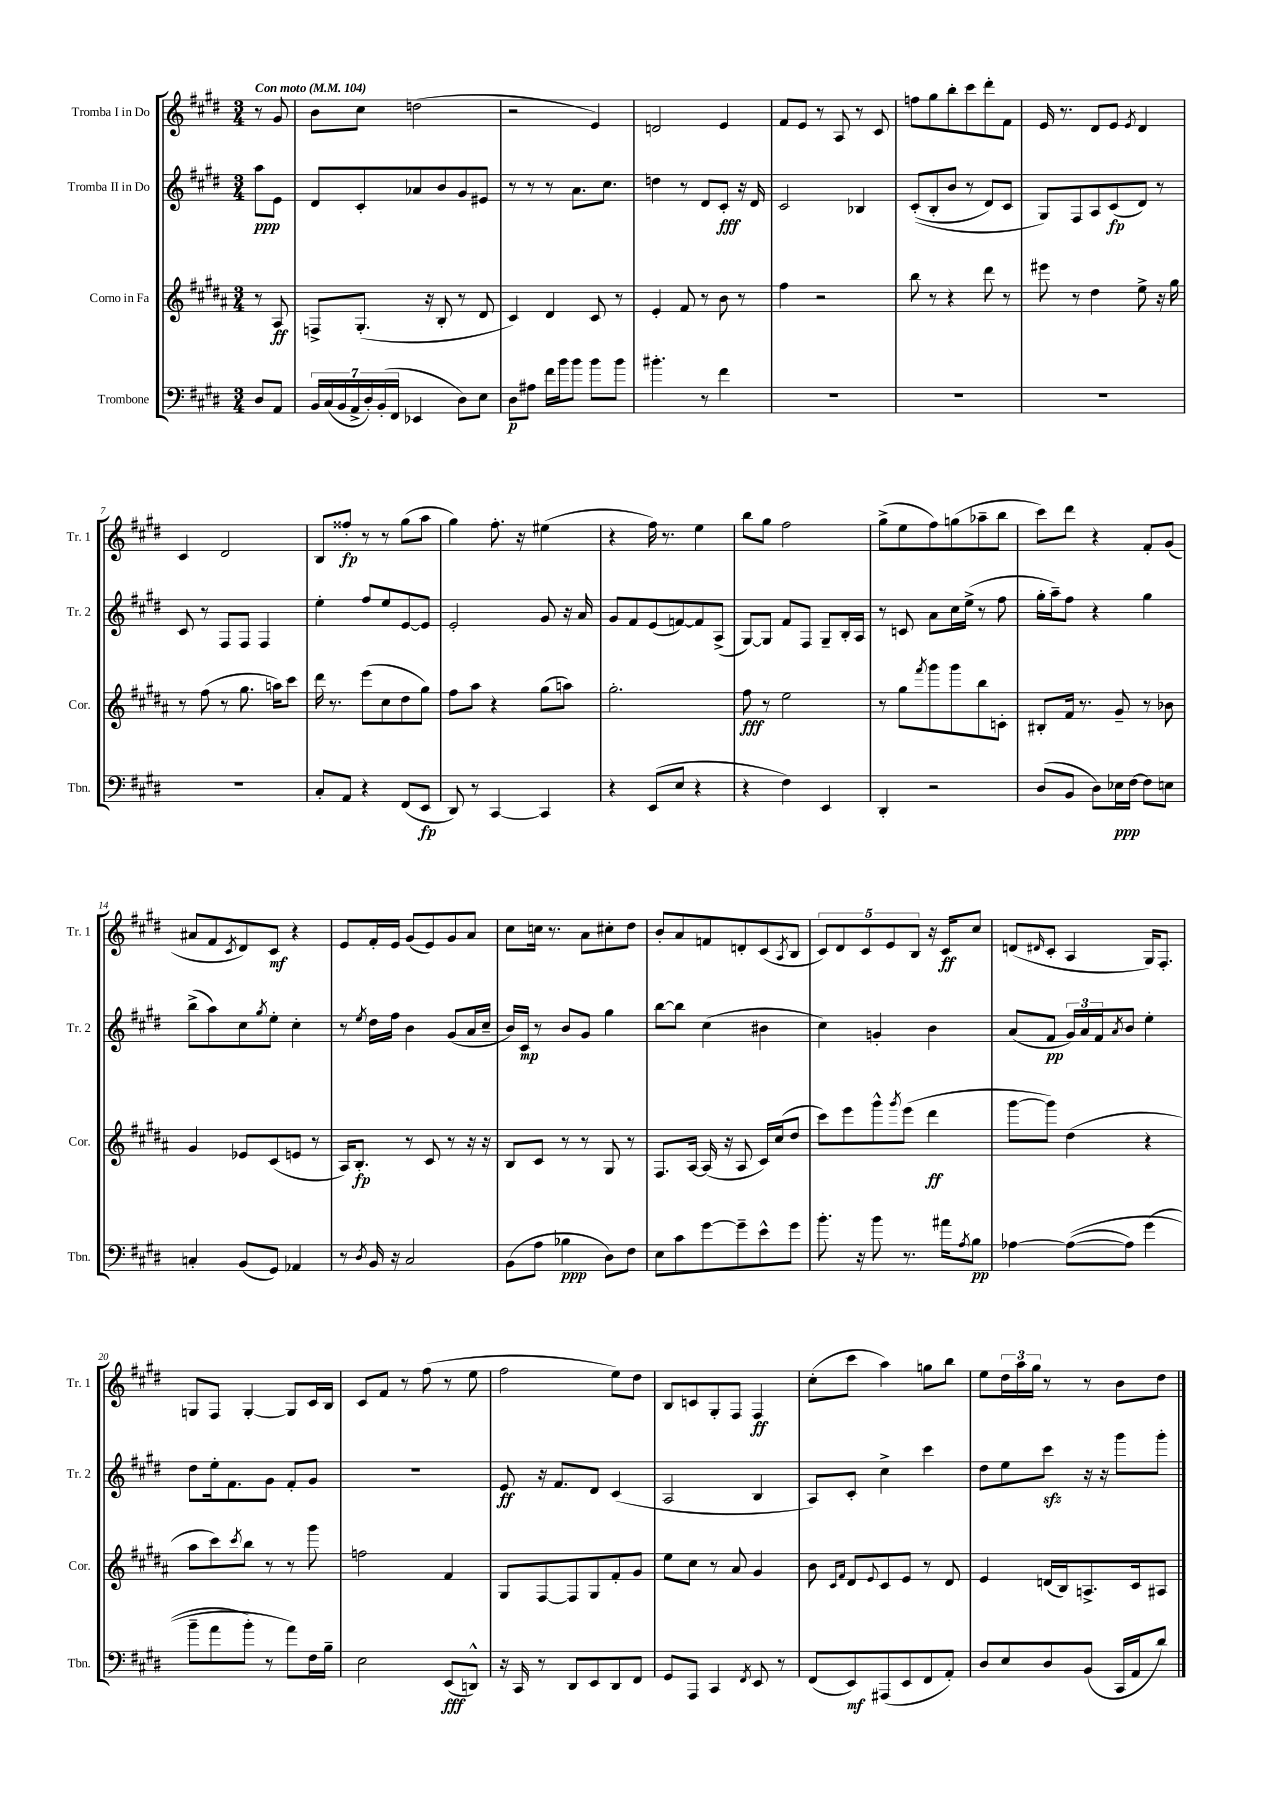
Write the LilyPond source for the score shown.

<<
\new StaffGroup <<
\new Staff = "s0" \with { instrumentName = "Tromba I in Do" shortInstrumentName = "Tr. 1" } {
    \clef treble \key e \major \numericTimeSignature \time 3/4 \partial 4 \tempo "Con moto" 4 = 104
    r8 gis'8 |
    b'8 cis''8 d''2( |
    r2 e'4) |
    d'2 e'4 |
    fis'8 e'8 r8 a8 r8 cis'8 |
    f''8 gis''8 b''8-. cis'''8 dis'''8-. fis'8 |
    e'16 r8. dis'8 e'8 \acciaccatura { e'8 } dis'4 |
    cis'4 dis'2 |
    b8 fisis''8-.\fp r8 r8 gis''8( a''8 |
    gis''4) fis''8.-. r16 eis''4( |
    r4 fis''16) r8. e''4 |
    b''8 gis''8 fis''2 |
    gis''8->( e''8 fis''8) g''8( aes''8-- b''8 |
    cis'''8) dis'''8 r4 fis'8-. gis'8( |
    ais'8 fis'8 \acciaccatura { cis'8 } dis'8) cis'8\mf r4 |
    e'8 fis'16-. e'16 gis'8( e'8) gis'8 a'8 |
    cis''8 c''16 r8. a'8 cis''8-. dis''8 |
    b'8-. a'8 f'8 d'8-. cis'8( \acciaccatura { a8 } b8 |
    \tuplet 5/4 { cis'8) dis'8 cis'8 e'8 b8 } r16 cis'16\ff cis''8 |
    d'8( \grace { dis'16 } cis'8-. a4 gis16) fis8.-. |
    g8 fis8 g4~-. g8 cis'16 b16 |
    cis'8 fis'8 r8 fis''8( r8 e''8 |
    fis''2 e''8) dis''8 |
    b8 c'8 gis8-. fis8 fis4\ff |
    cis''8-.( cis'''8 a''4) g''8 b''8 |
    e''8 \tuplet 3/2 { dis''16 a''16 gis''16 } r8 r8 b'8 dis''8 \bar "|." |
}
\new Staff = "s1" \with { instrumentName = "Tromba II in Do" shortInstrumentName = "Tr. 2" } {
    \clef treble \key e \major \numericTimeSignature \time 3/4 \partial 4
    a''8\ppp e'8 |
    dis'8 cis'8-. aes'8 b'8 gis'8 eis'8 |
    r8 r8 r8 a'8. cis''8. |
    d''4 r8 dis'8 cis'8-.\fff r16 dis'16 |
    cis'2 bes4 |
    cis'8-.(\( b8-. b'8 r8 dis'8) cis'8 |
    gis8\) fis8 a8 cis'8\fp( dis'8) r8 |
    cis'8 r8 fis8 fis8 fis4 |
    e''4-. fis''8 e''8 e'8~ e'8 |
    e'2-. gis'8 r16 a'16 |
    gis'8 fis'8 e'8( f'8~) f'8 a8->( |
    gis8~) gis8 fis'8 fis8 gis8-- b16-. a16 |
    r8 c'8 a'8 cis''16 e''16->( r8 fis''8 |
    gis''16-. a''16--) fis''8 r4 gis''4 |
    b''8->( a''8) cis''8 \acciaccatura { gis''8 } e''8-. cis''4-. |
    r8 \acciaccatura { e''8 } dis''16 fis''16 b'4 gis'8( a'16 cis''16-- |
    b'16) cis'16\mp r8 b'8 gis'8 gis''4 |
    b''8~ b''8 cis''4( bis'4 |
    cis''4) g'4-. b'4 |
    a'8( fis'8\pp \tuplet 3/2 { gis'16) a'16 fis'16 } \acciaccatura { a'8 } b'8 e''4-. |
    dis''8 e''16-. fis'8. gis'8 fis'8-. gis'8 |
    R2. |
    e'8\ff r16 fis'8. dis'8 cis'4( |
    a2 b4 |
    a8) cis'8-. cis''4-> cis'''4 |
    dis''8 e''8 cis'''8\sfz r16 r16 gis'''8 gis'''8-. \bar "|." |
}
\new Staff = "s2" \with { instrumentName = "Corno in Fa" shortInstrumentName = "Cor." } {
    \clef treble \key b \major \numericTimeSignature \time 3/4 \partial 4
    r8 ais8\ff |
    f8-> gis8.-.( r16 b8-. r8 dis'8 |
    cis'4) dis'4 cis'8 r8 |
    e'4-. fis'8 r8 b'8 r8 |
    fis''4 r2 |
    b''8 r8 r4 dis'''8 r8 |
    eis'''8 r8 dis''4 e''8-> r16 gis''16 |
    r8 fis''8( r8 gis''8. a''16) cis'''8 |
    dis'''16 r8. e'''8( cis''8 dis''8 gis''8) |
    fis''8 ais''8 r4 gis''8( a''8) |
    gis''2.-. |
    fis''8\fff r8 e''2 |
    r8 gis''8 \acciaccatura { fis'''8 } gis'''8 gis'''8 b''8 c'8-. |
    bis8-. fis'16 r8. gis'8-- r8 bes'8 |
    gis'4 ees'8 cis'8( e'8 r8 |
    ais16) b8.-.\fp r8 cis'8 r8 r16 r16 |
    b8 cis'8 r8 r8 gis8 r8 |
    fis8. ais16~ ais16( r16 ais8 cis'16) cis''16( dis''8 |
    cis'''8) e'''8 gis'''8-^ \acciaccatura { gis'''8 } e'''8( dis'''4\ff |
    gis'''8~ gis'''8) dis''4( r4 |
    ais''8 cis'''8) \acciaccatura { cis'''8 } b''8 r8 r8 gis'''8 |
    f''2 fis'4 |
    gis8 fis8~ fis8 gis8 fis'8-. gis'8 |
    e''8 cis''8 r8 ais'8 gis'4 |
    b'8 \grace { cis'16 fis'16 } dis'8 \appoggiatura { e'8 } cis'8 e'8 r8 dis'8 |
    e'4 d'16( b16) a8.-> cis'16 ais8 \bar "|." |
}
\new Staff = "s3" \with { instrumentName = "Trombone" shortInstrumentName = "Tbn." } {
    \clef bass \key e \major \numericTimeSignature \time 3/4 \partial 4
    dis8 a,8 |
    \tuplet 7/4 { b,16 cis16( b,16 a,16-> dis16-.) b,16-.( fis,16 } ees,4 dis8) e8 |
    dis8\p ais8 fis'16 b'16 b'8 b'8 b'8 |
    bis'4.-. r8 fis'4 |
    R2. |
    R2. |
    R2. |
    R2. |
    cis8-. a,8 r4 fis,8( e,8\fp |
    dis,8) r8 cis,4~ cis,4 |
    r4 e,8( e8 r4 |
    r4 fis4) e,4 |
    dis,4-. r2 |
    dis8( b,8 dis8) ees16\ppp fis16~ fis8 e8 |
    c4-. b,8( gis,8) aes,4 |
    r8 \acciaccatura { dis8 } b,16 r16 cis2 |
    b,8( a8 bes4\ppp dis8) fis8 |
    e8 cis'8 gis'8~ gis'8-- e'8-^ gis'8 |
    b'8.-. r16 b'8 r8. ais'16 \acciaccatura { a8 } b8\pp |
    aes4~ aes8~(\( aes8) gis'4( |
    b'8-- a'8 b'8-.) r8 a'8\) fis16 b16-- |
    e2 e,8\fff( d,8-^) |
    r16 cis,16 r8 dis,8 e,8 dis,8 fis,8 |
    gis,8 a,,8 cis,4 \acciaccatura { fis,8 } e,8 r8 |
    fis,8( e,8\mf) ais,,8( e,8 fis,8 a,8-.) |
    dis8 e8 dis8 b,8( cis,16 a,16 dis'8) \bar "|." |
}
>>
>>
